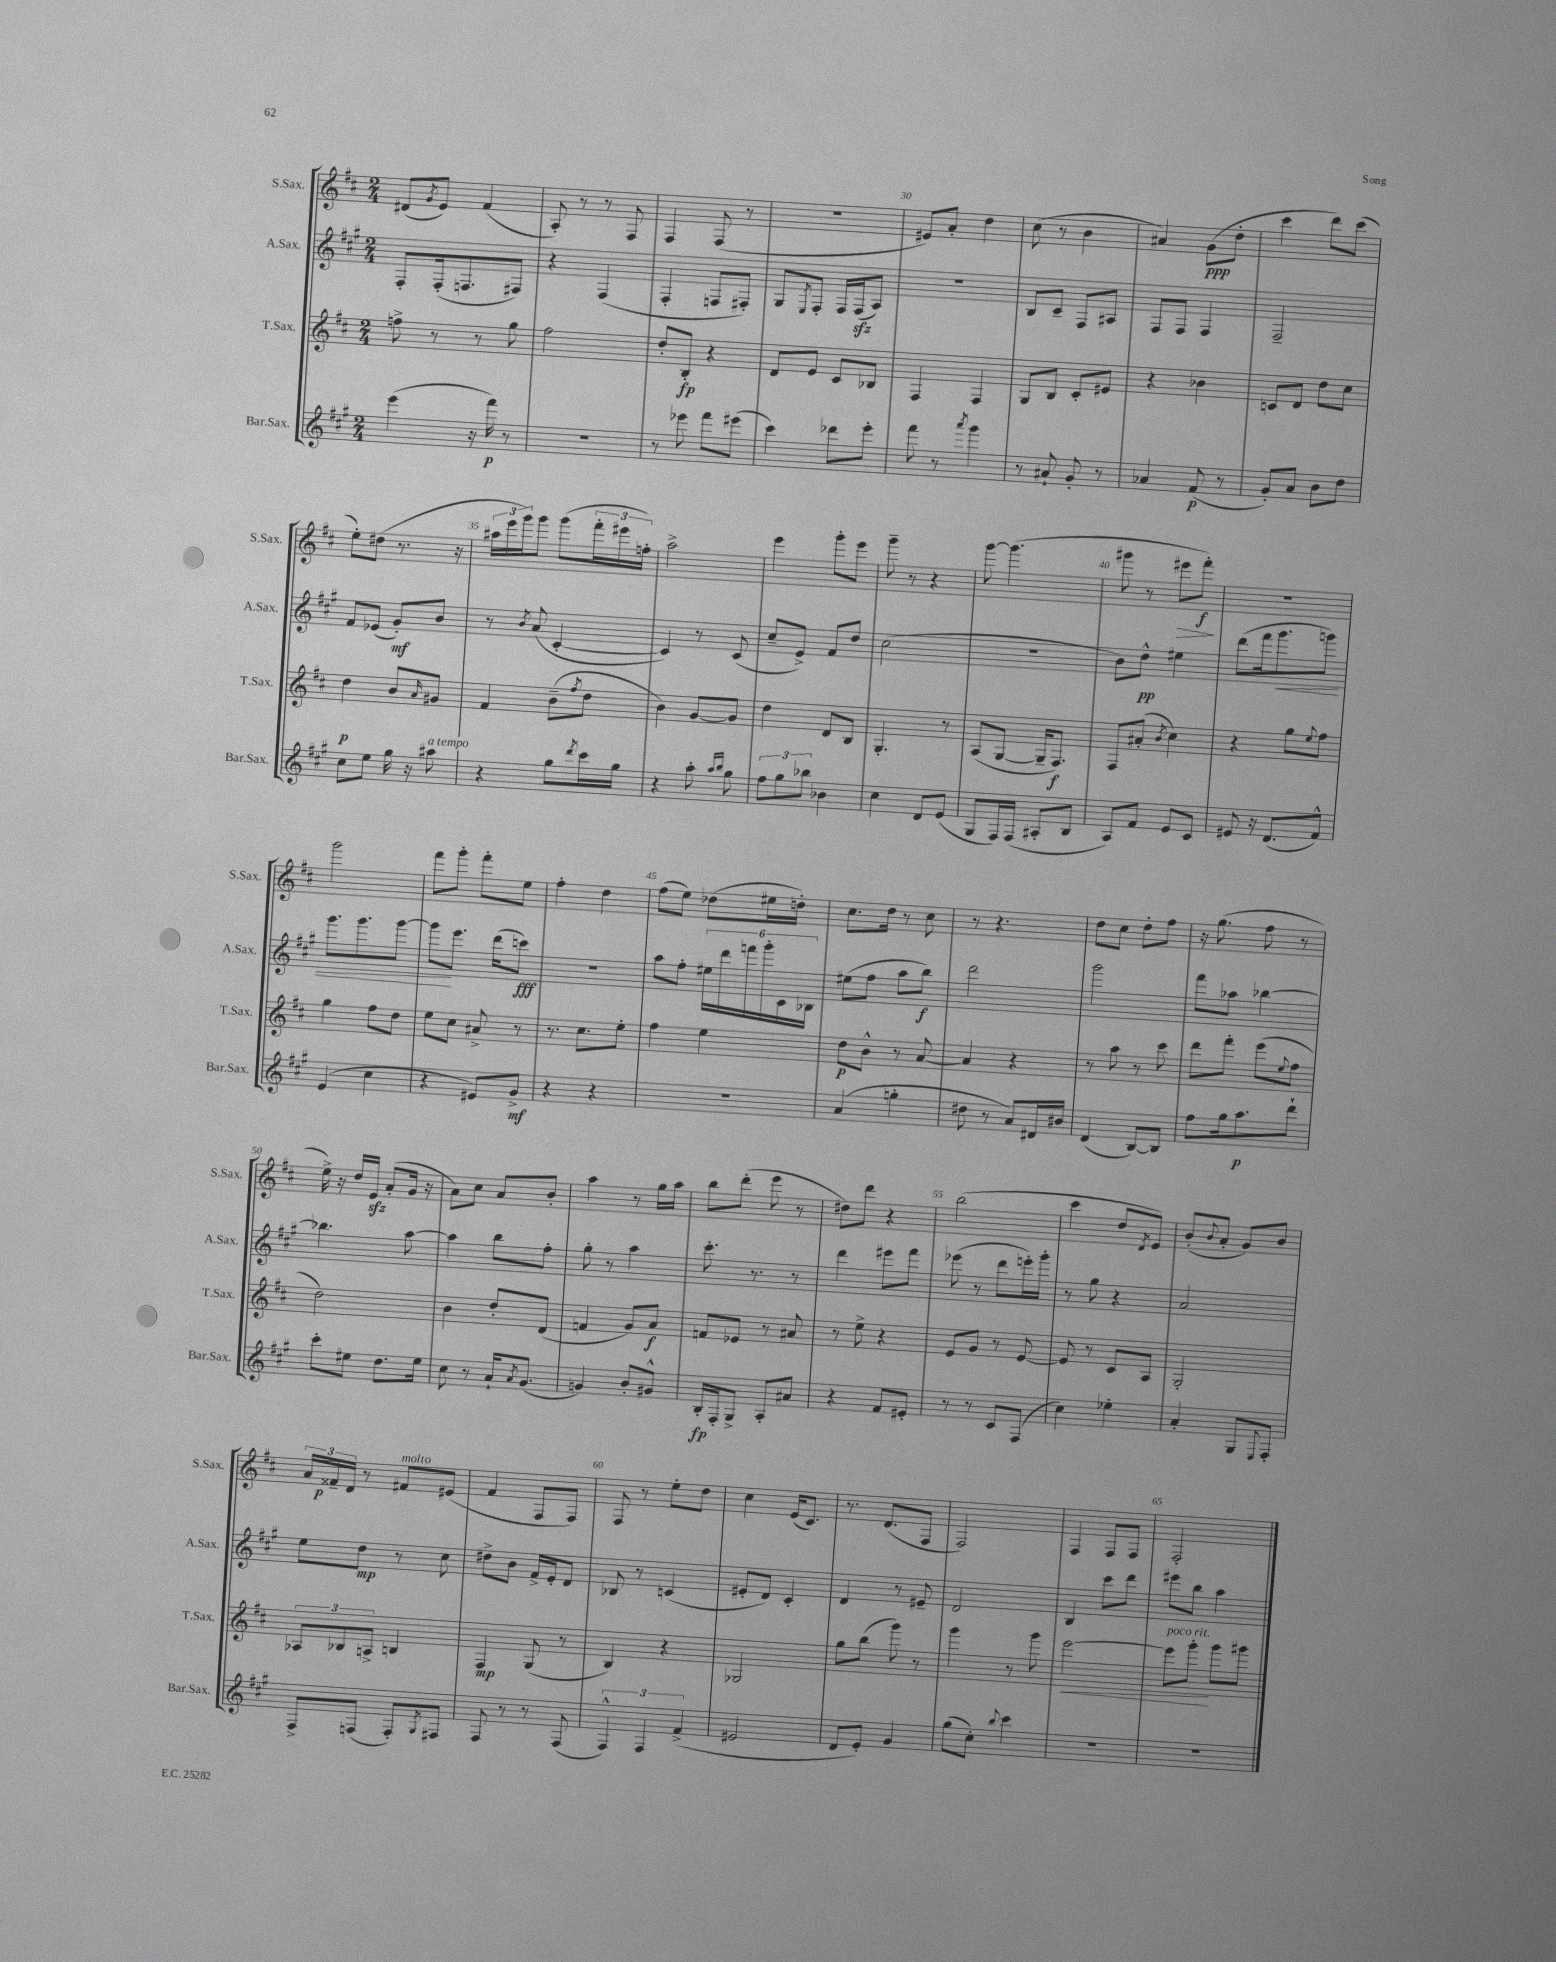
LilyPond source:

<<
\new StaffGroup <<
\new Staff = "s0" \with { instrumentName = "S.Sax." shortInstrumentName = "S.Sax." } {
    \clef treble \key d \major \numericTimeSignature \time 2/4
    dis'8( \acciaccatura { g'8 } e'8) fis'4( |
    a8-.) r8 r8 fis8 |
    fis4 fis8( r8 |
    R2 |
    eis'8) a'8-. d''4 |
    cis''8( r8 b'4 |
    ais'4) g'8\ppp( d''8-. |
    cis'''4 d'''8) cis'''8( |
    e''8-.) dis''8( r8. r16 |
    \tuplet 3/2 { ais''16 e'''16 g'''16) } g'''8 g'''8( \tuplet 3/2 { fis'''16-. eis'''16 f''16-.) } |
    a''2-> |
    e'''4 g'''8-. e'''8 |
    g'''8-- r8 r4 |
    g'''8~ g'''4.( |
    gis'''8 r8 eis'''8\> fis'''8-.\f\!) |
    R2 |
    g'''2 |
    fis'''8 g'''8-. fis'''8-. e''8 |
    fis''4-. d''4 |
    fis''8( e''8) des''8( eis''16 d''16-.) |
    cis''8. d''16 r8 cis''8 |
    r8 r4. |
    d''8 cis''8 d''8-. fis''8 |
    r16 g''8.( fis''8 r8 |
    e''16->) r16 d''16 e'16\sfz a'8-.( g'16 r16 |
    a'8) cis''8 a'8 b'8-. |
    a''4 r8 g''16 a''16 |
    b''8 d'''8-.( e'''8 r8 |
    dis''8) d'''8 r4 |
    b''2( |
    cis'''4 d''8 \acciaccatura { d'8 } e'8) |
    b'8-.( \appoggiatura { b'8 } a'8-. g'8) b'8 |
    \tuplet 3/2 { a'16 fisis'16--\p d'16 } r8 fis'8^\markup { \italic "molto" } eis'8( |
    fis'4 fis8 fis8) |
    fis8 r8 e''8-. d''8 |
    cis''4 e'16( cis'8.) |
    r8. d'8.( fis8 |
    fis2) |
    fis4 fis8 fis8 |
    fis2-. \bar "|." |
}
\new Staff = "s1" \with { instrumentName = "A.Sax." shortInstrumentName = "A.Sax." } {
    \clef treble \key a \major \numericTimeSignature \time 2/4
    fis8-. fis16-.( f8. fis8) |
    r4 fis4( |
    fis4-. f8 fis8-.) |
    gis8 \acciaccatura { e8 } fis8-. fis16 fis16\sfz( a8) |
    r2 |
    b8 cis'8-- fis8 ais8 |
    fis8 fis8 fis4 |
    fis2-- |
    fis'8 ees'8( gis'8-.\mf) b'8 |
    r8 \acciaccatura { b'8 } a'8( cis'4~-. |
    cis'4) r8 cis'8( |
    cis''8-- e'8->) fis'8 d''8 |
    cis''2( |
    R2 |
    b'8) d''8-^\pp eis''4 |
    d'''8( fis'''16 gis'''8.\< g'''8) |
    gis'''8. gis'''8. gis'''8~ |
    gis'''8\! e'''8. d'''16( c'''8\fff) |
    R2 |
    a''8 fis''8-. \tuplet 6/4 { eis''16 d'''16 f'''16 gis'''16-. cis'16 bes16 } |
    eis''8( fis''8 a''8 b''8\f) |
    d'''2 |
    gis'''2 |
    fis'''8 aes''8 bes''4~ |
    bes''4. a''8~ |
    a''4 b''8 fis''8-. |
    gis''8-. r8 a''4 |
    cis'''8.-. r8. r8 |
    d'''4 eis'''8 fis'''8 |
    ees'''8( r8 d'''8 e'''16-.) gis'''16-. |
    r8 gis''8 r4 |
    a'2 |
    e''8 d''8\mp r8 cis''8 |
    dis''8-> b'8 fis'16-> e'16-. d'8 |
    bes8 r8 c'4( |
    eis'8-. d'8) cis'4-. |
    d'4 r8 eis'8-- |
    d'2 |
    b4 cis'''8 d'''8 |
    eis'''8 b''8 a''4 \bar "|." |
}
\new Staff = "s2" \with { instrumentName = "T.Sax." shortInstrumentName = "T.Sax." } {
    \clef treble \key d \major \numericTimeSignature \time 2/4
    f''8-> r8 r8 g''8 |
    fis''2 |
    d''8-. b8-.\fp r4 |
    d'8 e'8 cis'8 bes8 |
    fis4 fis4 |
    g8 b8 cis'8-. eis'8 |
    r4 bes'4 |
    c'8 d'8 d''8 cis''8 |
    d''4\p b'8 \grace { a'16 } gis'8 |
    fis'4 b'8--( \acciaccatura { fis''8 } d''8 |
    b'4) g'8~ g'8 |
    d''4 d'8 b8 |
    g4.-. r8 |
    a8( g8~ g16-- fis8.\f) |
    fis8 ais'8-.( \acciaccatura { b'8 } cis''4) |
    r4 g''8 \appoggiatura { e''8 } fis''8 |
    g''4 fis''8 d''8 |
    e''8 cis''8 ais'8-> r8 |
    r8. cis''8. e''8-. |
    fis''4 e''4 |
    d''8\p b'8-^ r8 a'8~ |
    a'4 r4 |
    r8 a''8 r8 cis'''8 |
    d'''8 fis'''8-. e'''8( \appoggiatura { e''8 } fis''8 |
    d''2) |
    b'4 d''8-. d'8( |
    f'4 g'8) a'8\f |
    f'8 ees'8 r8 ais'8 |
    r8 e''8-> r4 |
    e'8 g'8 r8 e'8~ |
    e'8 r8 cis'8 a8 |
    g2-. |
    \tuplet 3/2 { aes8 bes8 a8-> } b4 |
    fis4\mp g8( r8 |
    b4) r4 |
    ges2 |
    g''8 b''8( g'''8) r8 |
    g'''4 r8 g'''8 |
    e'''2~\< |
    e'''8^\markup { \italic "poco rit." } g'''8-.\! g'''8 gis'''8 \bar "|." |
}
\new Staff = "s3" \with { instrumentName = "Bar.Sax." shortInstrumentName = "Bar.Sax." } {
    \clef treble \key a \major \numericTimeSignature \time 2/4
    e'''4( r16 fis'''16\p) r8 |
    r2 |
    r8 ees'''8 fis'''8 eis'''8( |
    cis'''4) des'''8 e'''8-. |
    fis'''8 r8 \acciaccatura { a'''8 } gis'''4 |
    r8 ais'8-! gis'8-. r8 |
    aes'4 fis'8\p( r8 |
    gis'8-.) a'8 b'8 d''8 |
    cis''8 e''8 gis''16 r16 ais''8^\markup { \italic "a tempo" } |
    r4 gis''8 \acciaccatura { d'''8 } cis'''16 gis''16 |
    r4 a''8-. \grace { a''16 b''16 } gis''8 |
    \tuplet 3/2 { fis''8 gis''8 bes''8 } bes'4 |
    cis''4 d'8 e'8( |
    gis8 fis16) fis16( ais8-. b8 |
    a8) fis'8 e'8 cis'8 |
    eis'8 r16 d'8.( fis'8-^) |
    e'4( cis''4 |
    r4 eis'8) gis'8->\mf |
    r4 r4 |
    R2 |
    a'4( g''4-. |
    dis''8 r8 a'8) dis'16 bis'16 |
    d'4( b8~) b8 |
    fis''8 gis''16 a''8.\p d'''8-! |
    cis'''8-. eis''8 d''8. eis''16 |
    cis''8 r8 a'16-! \acciaccatura { a'8 } gis'8.( |
    g'4) b'8-. gis'8-^ |
    b16-.\fp fis16-. gis8-> a8-. ais'8 |
    r4 fis'8 eis'8-. |
    r8 r8 cis'8 fis8( |
    cis''4) ees''4-. |
    a'4-. gis8 \appoggiatura { e8 } fis8-. |
    fis8-> f8( f8-.) \acciaccatura { gis8 } fis8 |
    fis8 r8 r8 fis8( |
    \tuplet 3/2 { fis4-^) fis4 fis'4->( } |
    eis'2 |
    d'8 e'8-.) gis'4 |
    gis''8( cis''8-.) \appoggiatura { b''8 } cis'''4 |
    R2 |
    r2 \bar "|." |
}
>>
>>
\layout { \context { \Score currentBarNumber = #26 \override BarNumber.break-visibility = ##(#f #t #t) barNumberVisibility = #(every-nth-bar-number-visible 5) } }
